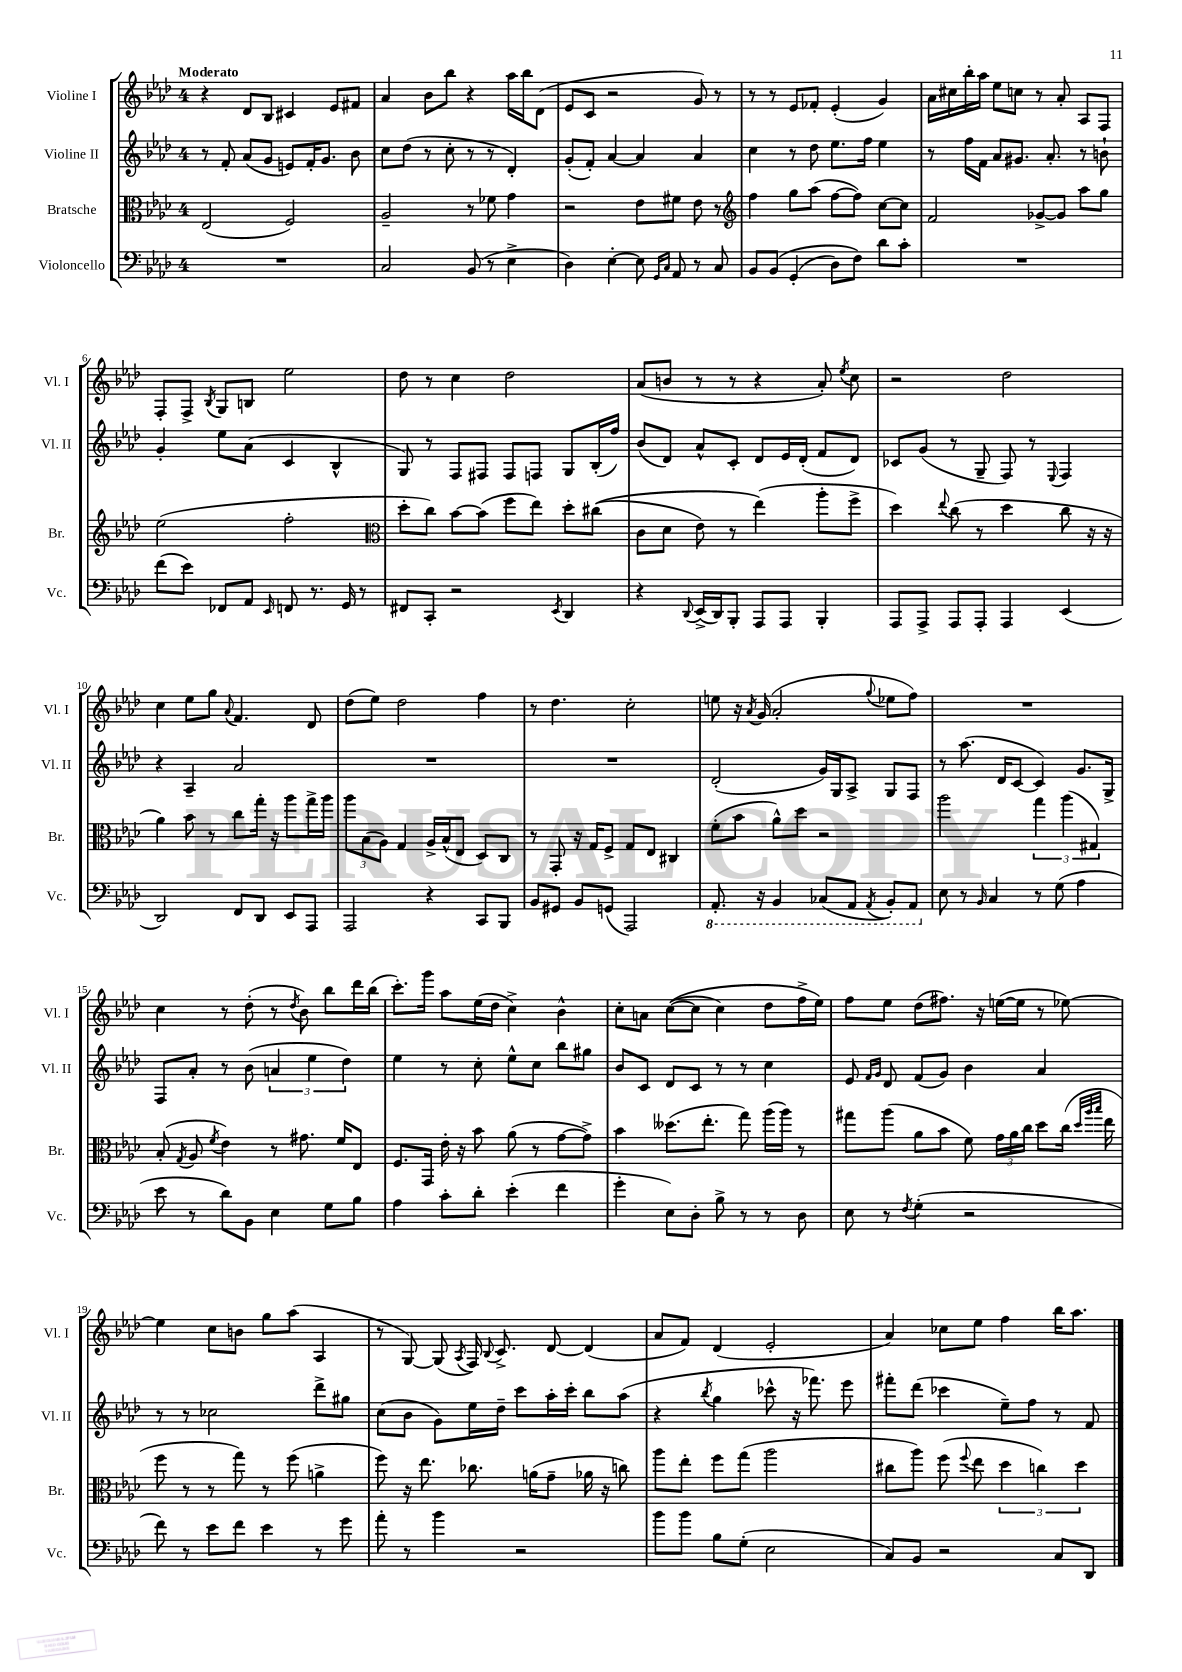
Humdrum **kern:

**kern	**kern	**kern	**kern
*part4	*part3	*part2	*part1
*staff4	*staff3	*staff2	*staff1
*I"Violoncello	*I"Bratsche	*I"Violine II	*I"Violine I
*I'Vc.	*I'Br.	*I'Vl. II	*I'Vl. I
*clefF4	*clefC3	*clefG2	*clefG2
*k[b-e-a-d-]	*k[b-e-a-d-]	*k[b-e-a-d-]	*k[b-e-a-d-]
*M4/4	*M4/4	*M4/4	*M4/4
=1	=1	=1	=1
!	!	!	!LO:TX:a:B:t=Moderato
1r	(2E-/	8r	4r
.	.	8f'/	.
.	.	(8a-/L	8d-/L
.	.	8g/J	8B-/J
.	2F/)	8en/L)	4c#X/
.	.	16f'/K	.
.	.	8.g/J	.
.	.	.	8e-/L
.	.	8b-\	8f#X/J
=2	=2	=2	=2
2C/	2A-~/	8cc\L	4a-/
.	.	(8dd-\J	.
.	.	8r	8b-\L
.	.	8cc'\	8bb-\J
(8BB-/	8r	8r	4r
8r	8f-X\	8r	.
4E-^\	4g\	4d-'/)	16aa-\LL
.	.	.	16bb-\J
.	.	.	(8d-\J
=3	=3	=3	=3
4D-\)	2r	(8g'/L	8e-/L
.	.	8f'/J)	8c/J
[4E-'\	.	[4a-/	2r
8E-\]	8e-\L	4a-/]	.
16qqGG/LL	.	.	.
16qqC/JJ	.	.	.
8AA-/	8f#X\J	.	.
8r	8e-\	4a-/	8g/)
8C/	8r	.	8r
=4	=4	=4	=4
*	*clefG2	*	*
8BB-/L	4ff\	4cc\	8r
(8BB-/J	.	.	8r
(4GG'/	8gg\L	8r	8e-/L
.	(8aa-\J	8dd-\	8f-X'/J
8D-\L)	[8ff\L	8.ee-\L	(4e-'/
8F\J)	8ff\J])	.	.
.	.	16ff\Jk	.
8d-\L	[8cc\L	4ee-\	4g/)
8c'\J	8cc\J]	.	.
=5	=5	=5	=5
1r	2f/	8r	16a-\LL
.	.	.	16cc#X\
.	.	16ff\LL	16bb-'\
.	.	16f\JJ	16aa-\JJ
.	.	8a-/L	8ee-\L
.	.	8.g#X/J	8ccn\J
.	[8g-X^/L	.	8r
.	.	8.a-'/	.
.	8g-/J]	.	8a-'/
.	8aa-\L	8r	8A-/L
.	8gg\J	8bn`\	8F/J
!!LO:LB:g=z
=6	=6	=6	=6
(8f\L	(2ee-\	4g'/	8F'/L
8e-\J)	.	.	8F^/J
.	.	.	8qB-/
8FF-X/L	.	8ee-\L	8G/L
8AA-/J	.	(8a-\J	8Bn/J
16qqEE-/	.	.	.
8FFn/	2ff'\	4c/	2ee-\
8.r	.	.	.
.	.	4B-^^/	.
16GG/	.	.	.
8r	.	.	.
=7	=7	=7	=7
*	*clefC3	*	*
8FF#X/L	8dd-'\L	8G/)	8dd-\
8CC'/J	8cc\J)	8r	8r
2r	[8b-\L	8F/L	4cc\
.	(8b-\J]	8F#X/J	.
.	8ff\L	8F#/L	2dd-\
.	8ee-\J)	8Fn/J	.
8qEE-/	.	.	.
4DD-/	8dd-'\L	8G/L	.
.	((8cc#X\J	(16B-'/L	.
.	.	16ff/JJ)	.
=8	=8	=8	=8
4r	8c\L	(8b-/L	(8a-/L
.	8d-\J	8d-/J)	8bn/J
8qqDD-/	.	.	.
(16EE-^/LL	8e-\)	8a-^^/L	8r
16DD-/J)	.	.	.
8BBB-'/J	8r	8c'/J	8r
8AAA-/L	(4ee-\)	8d-/L	4r
8AAA-/J	.	16e-/L	.
.	.	(16d-'/JJ	.
4BBB-'/	8aa-'\L	8f/L	8a-'/)
.	.	.	8qee-/
.	8ff^\J	8d-/J)	8cc\
=9	=9	=9	=9
8AAA-/L	4dd-\)	8c-X/L	2r
8AAA-^/J	.	(8g/J	.
.	8qqee-/	.	.
8AAA-/L	(8cc\	8r	.
8AAA-'/J	8r	8G~/	.
4AAA-/	4dd-\	8F/)	2dd-\
.	.	8r	.
.	.	8qqE-/	.
(4EE-/	8cc\	4F/	.
.	16r	.	.
.	16r	.	.
!!LO:LB:g=z
=10	=10	=10	=10
2DD-/)	4a-\)	4r	4cc\
.	8b-\	4A-~/	8ee-\L
.	8r	.	8gg\J
.	.	.	8qqa-/
8FF/L	8cc\L	2a-/	4.f/
8DD-/J	16gg'\Jk	.	.
.	16r	.	.
8EE-/L	8aa-\L	.	.
8AAA-/J	16gg^\L	.	8d-/
.	16aa-\JJ	.	.
=11	=11	=11	=11
2AAA-/	12aa-\L	1r	(8dd-\L
.	(12B-\	.	.
.	.	.	8ee-\J)
.	12A-\J)	.	.
.	4G/	.	2dd-\
4r	16A-^/LL	.	.
.	(16B-^^/J	.	.
.	8E-/J	.	.
8CC/L	8D-/L)	.	4ff\
8BBB-/J	8C/J	.	.
=12	=12	=12	=12
8BB-/L	8r	1r	8r
8GG#X/J	8GG'/	.	4.dd-\
8BB-/L	16r	.	.
.	16G/KL	.	.
(8GGn/J	8F^/J	.	.
2AAA-/)	8G/L	.	2cc'\
.	8E-/J	.	.
.	4C#X/	.	.
=13	=13	=13	=13
*8ba	*	*	*
8.AAA-'/	(8f'\L	(2d-'/	8een\
.	8b-\J	.	16r
.	.	.	8qa-/
16r	.	.	(16g/
4BBB-/	8a-^^\L)	.	2a-'/
.	8dd-\J	.	.
(8CC-X/L	2r	16g/LL)	.
.	.	16G/J	.
8AAA-/J	.	8A-^/J	.
8qAAA-/	.	.	8qqgg/
8BBB-'/L)	.	8G/L	8ee-X\L
8AAA-/J	.	8F/J	8ff\J)
=14	=14	=14	=14
*X8ba	*	*	*
8E-\	2aa-\	8r	1r
8r	.	(8.aa-\	.
16qqBB-/	.	.	.
4C/	.	.	.
.	.	16d-/KL	.
.	.	[8c/J	.
8r	6gg\	4c/])	.
(8G\	.	.	.
.	(6aa-\	.	.
4A-\	.	8.g/L	.
.	6G#X/)	.	.
.	.	16G^/Jk	.
!!LO:LB:g=z
=15	=15	=15	=15
8e-\	(8B-'/	8F/L	4cc\
.	8qG/	.	.
8r	8A-/	8a-'/J	.
.	8qf/	.	.
8d-\L)	4e-\)	8r	8r
8BB-\J	.	(8b-\	(8dd-'\
4E-\	8r	6an/	8r
.	.	.	8qdd-/
.	8.g#X\	.	8b-\)
.	.	6ee-\	.
8G\L	.	.	8bb-\L
.	16f/KL	.	.
.	.	6dd-\)	.
8B-\J	8E-/J	.	16ddd-\L
.	.	.	(16bb-\JJ
=16	=16	=16	=16
4A-\	8.F/L	4ee-\	8.ccc'\L)
.	16GG/Jk	.	16ggg\Jk
8c'\L	16e-'\	8r	8aa-\L
.	16r	.	.
8d-'\J	8b-\	8cc'\	(16ee-\L
.	.	.	16dd-\JJ
(4e-'\	(8a-\	8ee-^^\L	4cc^\)
.	8r	8cc\J	.
4f\	[8g\L	8bb-\L	4b-^^\
.	8g^\J])	8gg#X\J	.
=17	=17	=17	=17
4g'\	4b-\	8b-/L	8cc'\L
.	.	8c/J	8an\J
8E-\L)	(8.dd--X\L	8d-/L	(([8cc\L
8D-'\J	.	8c/J	8cc\J]
.	8.ee-'\J	.	.
8B-^\	.	8r	4cc\)
8r	8gg\)	8r	.
8r	(16aa-\LL	4cc\	8dd-\L
.	16aa-\JJ)	.	.
8D-\	8r	.	16ff^\L
.	.	.	16ee-\JJ)
=18	=18	=18	=18
8E-\	8gg#X\L	8e-/	8ff\L
.	.	16qqf/LL	.
.	.	16qqg/JJ	.
8r	(8aa-\J	8d-/	8ee-\J
8qF/	.	.	.
(4G'\	8a-\L	(8f/L	(8dd-\L
.	8b-\J	8g/J)	8.ff#X\J)
2r	8f\)	4b-\	.
.	.	.	16r
.	24g\LL	.	([16een\LL
.	24a-\	.	.
.	.	.	16ee\JJ]
.	24cc\JJ	.	.
.	8dd-\L	4a-/	8r
.	(16cc\Jk	.	[8ee-X\)
.	32qqdd-/LLL	.	.
.	32qqaa-/	.	.
.	32qqbb-/JJJ	.	.
.	16ee-\	.	.
!!LO:LB:g=z
=19	=19	=19	=19
8f\)	8ff\	8r	4ee-\]
8r	8r	8r	.
8e-\L	8r	2cc-X\	8cc\L
8f\J	8gg\)	.	8bn\J
4e-\	8r	.	8gg\L
.	(8ff\	.	(8aa-\J
8r	4an^\	8ddd-^\L	4A-/
8g\	.	8gg#X\J	.
=20	=20	=20	=20
8a-'\	8ff\)	(8cc\L	8r
8r	16r	8b-\J	[8G/)
.	8.ee-\	.	.
4b-\	.	8g\L)	(8G/]
.	.	.	8qA-/
.	8.cc-X\	16ee-\L	16F/)
.	.	.	8qqB-/
.	.	16dd-~\JJ	8.c^/
2r	.	8ccc\L	.
.	(16an\KL	.	.
.	8g~\J	16aa-'\L	[8d-/
.	.	16ccc'\JJ	.
.	16a-X\	8bb-\L	(4d-/]
.	16r	.	.
.	8ccn\)	(8aa-\J	.
=21	=21	=21	=21
8b-\L	8aa-\L	4r	8a-/L
8b-\J	8ee-'\J	.	8f/J)
.	.	8qbb-/	.
8B-\L	8ff\L	4gg\	(4d-/
(8G'\J	(8gg\J	.	.
2E-\	2aa-\	8ccc-X^^\	2e-'/
.	.	16r	.
.	.	8.fff-X\)	.
.	.	8eee-\	.
=22	=22	=22	=22
8C/L)	8cc#X\L	8fff#X'\L	4a-/)
8BB-/J	8aa-\J)	(8ddd-\J	.
2r	(8ff\	4ccc-X\	8cc-X\L
.	8qqff/	.	.
.	8ee-\	.	8ee-\J
.	6dd-\	8ee-~\L)	4ff\
.	.	8ff\J	.
.	6ccn\)	.	.
8C/L	.	8r	16bb-\KL
.	.	.	8.aa-\J
.	6dd-\	.	.
8DD-/J	.	8f/	.
==	==	==	==
*-	*-	*-	*-
